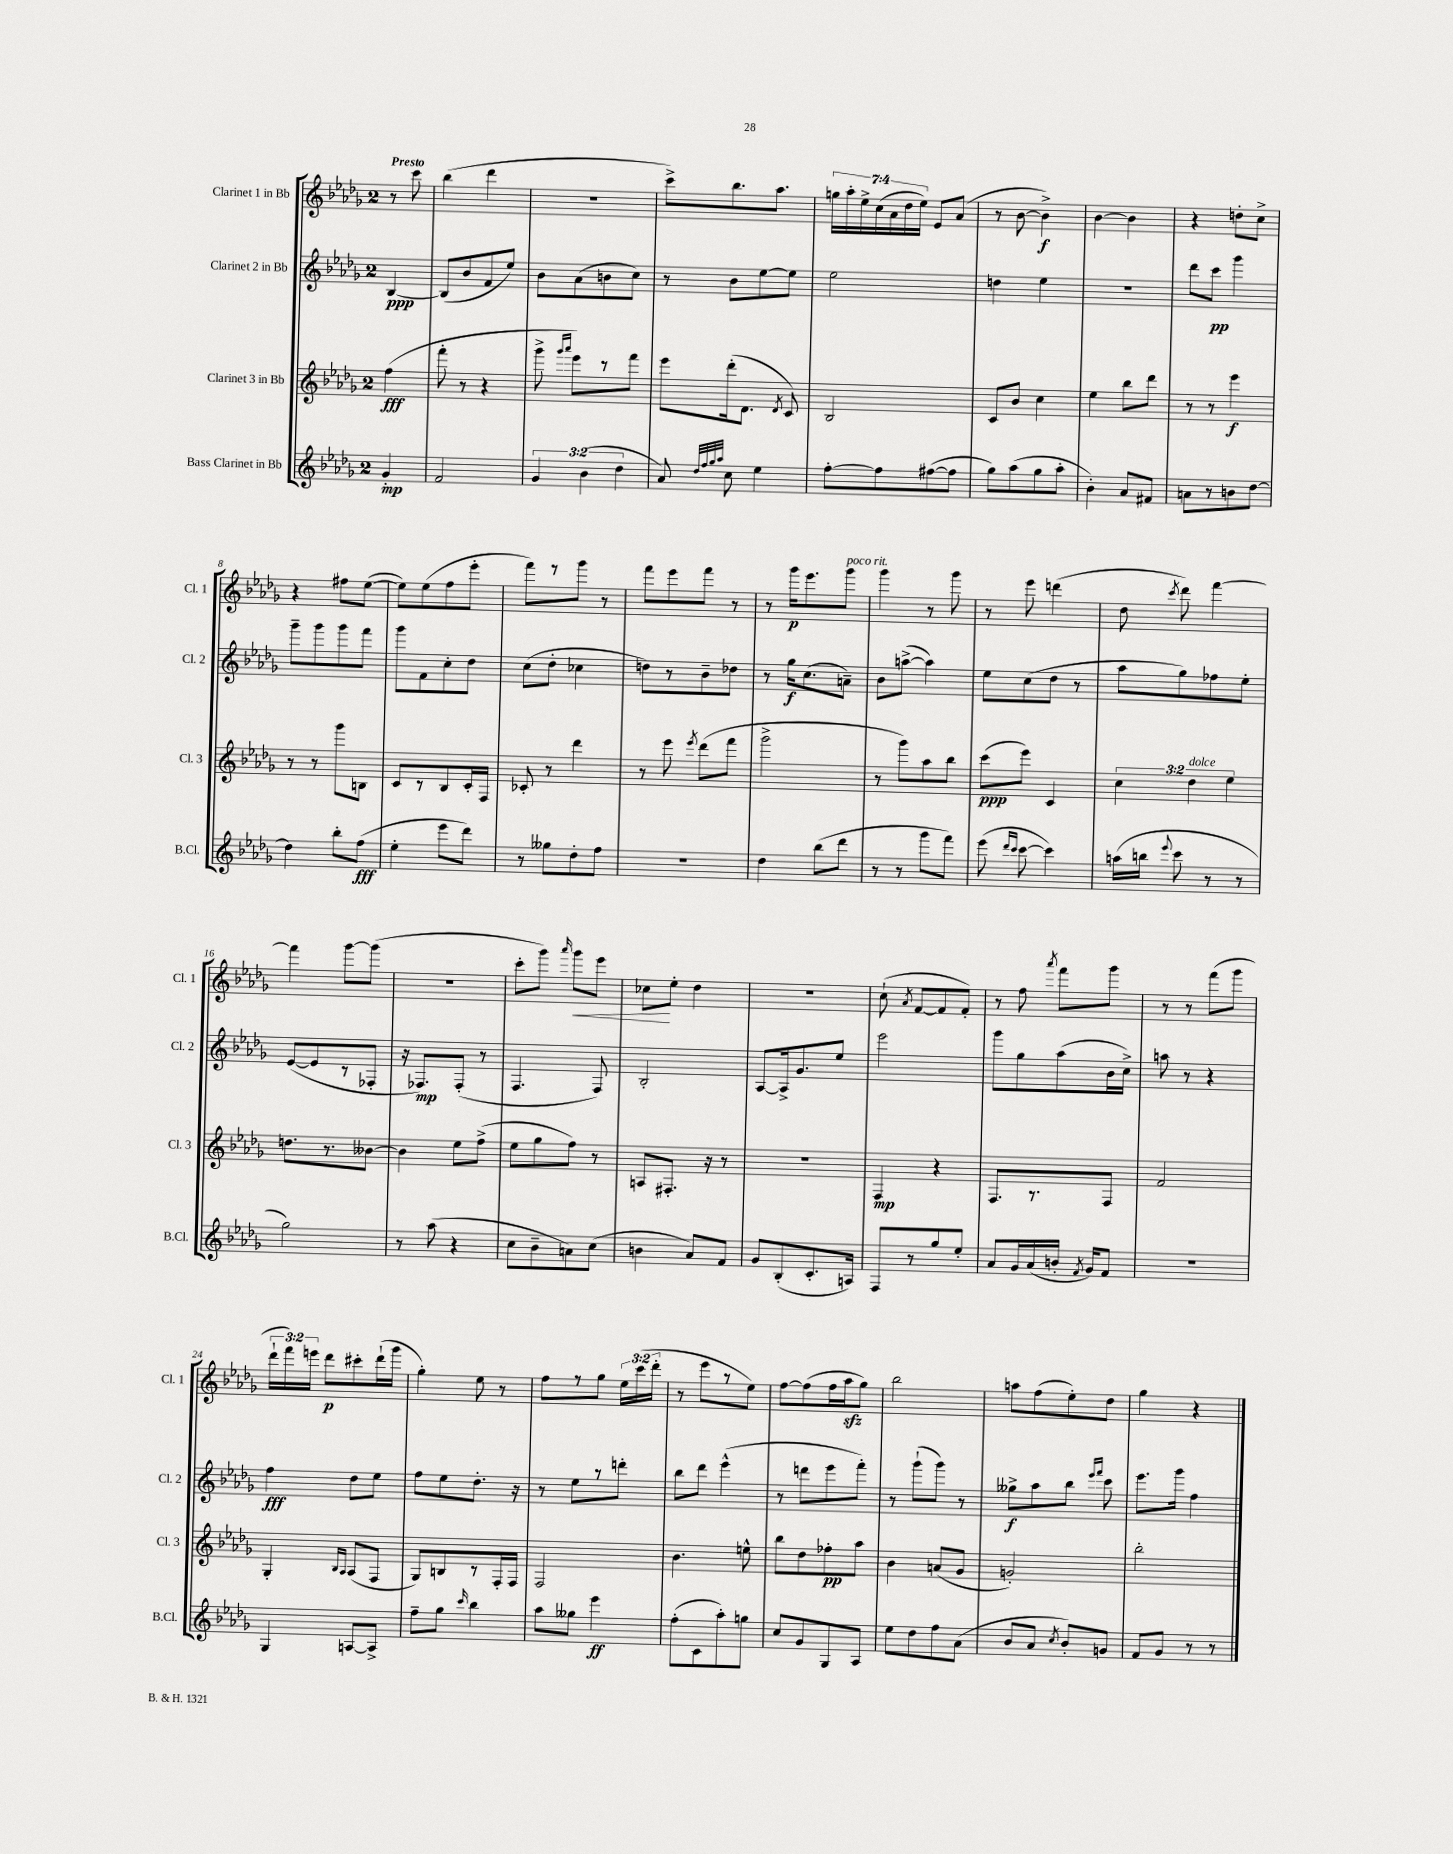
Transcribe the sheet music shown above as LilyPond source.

<<
\new StaffGroup <<
\new Staff = "s0" \with { instrumentName = "Clarinet 1 in Bb" shortInstrumentName = "Cl. 1" } {
    \clef treble \key des \major \once \override Staff.TimeSignature.style = #'single-digit \time 2/4 \override Staff.TupletNumber.text = #tuplet-number::calc-fraction-text \partial 4 \tempo "Presto"
    \autoBeamOff r8 c'''8 |
    bes''4( des'''4 |
    R2 |
    c'''8[->) bes''8. aes''8.] |
    \tuplet 7/4 { g''16[ aes''16-. ees''16-> c''16( aes'16 des''16 ees''16]) } ees'8[ aes'8]( |
    r8 bes'8~ bes'4->\f) |
    bes'4~ bes'4 |
    r4 d''8[-. c''8]-> |
    r4 fis''8[ ees''8]~( |
    ees''8[) ees''8( f''8 ees'''8]-. |
    f'''8[) r8 ges'''8] r8 |
    f'''8[ ees'''8 f'''8] r8 |
    r8 ges'''16[\p ees'''8. ges'''8]^\markup { \italic "poco rit." } |
    ges'''4 r8 ges'''8 |
    r8 ees'''8 d'''4( |
    des''8 \acciaccatura { c'''8 } des'''8) f'''4~ |
    f'''4 ges'''8[~ ges'''8]( |
    r2 |
    c'''8[-. ges'''8]) \grace { aes'''16 } ges'''8[\< ees'''8] |
    ces''8[\! ees''8]-. des''4 |
    r2 |
    c''8-!( \acciaccatura { aes'8 } f'8[~ f'8 f'8]-.) |
    r8 f''8 \acciaccatura { aes'''8 } f'''8[ ges'''8] |
    r8 r8 f'''8[( ges'''8] |
    \tuplet 3/2 { des'''16[-! f'''16) e'''16] } des'''8[\p cis'''8-. des'''16-!( ges'''16] |
    ges''4-.) ees''8 r8 |
    f''8[ r8 ges''8] \tuplet 3/2 { ees''16[ c'''16( des'''16]-. } |
    r8 ees'''8[ r8 ees''8]) |
    f''8[~ f''8( f''16 aes''16\sfz ges''8]) |
    bes''2 |
    a''8[ f''8( ees''8-.) des''8] |
    ges''4 r4 \bar "|." |
}
\new Staff = "s1" \with { instrumentName = "Clarinet 2 in Bb" shortInstrumentName = "Cl. 2" } {
    \clef treble \key des \major \once \override Staff.TimeSignature.style = #'single-digit \time 2/4 \partial 4
    \autoBeamOff bes4~\ppp |
    bes8[( bes'8 f'8 ees''8]) |
    bes'8[ aes'8( b'8 c''8]) |
    r8 bes'8[ ees''8~ ees''8] |
    ees''2 |
    d''4 ees''4 |
    R2 |
    des'''8[ c'''8]\pp ges'''4 |
    ges'''8[-- ges'''8 ges'''8 f'''8] |
    ges'''8[ f'8 c''8-. des''8] |
    c''8[( des''8]-. ces''4 |
    d''8[) r8 bes'8-- des''8] |
    r8 ges''16[\f c''8.( a'8]--) |
    bes'8[ a''8]~->( a''4) |
    ees''8[ c''8( des''8] r8 |
    aes''8[ ges''8) fes''8 ees''8]-. |
    ees'8[~( ees'8 r8 fes8]-. |
    r16 fes8.[\mp) fes8]-.( r8 |
    f4. f8) |
    bes2-. |
    aes8[~ aes16-> ges'8. ees''8] |
    ees'''2 |
    ges'''8[ ges''8 aes''8( bes'16 c''16]->) |
    a''8 r8 r4 |
    f''4\fff des''8[ ees''8] |
    f''8[ ees''8 des''8.]-. r16 |
    r8 ees''8[ r8 d'''8]-. |
    bes''8[ des'''8] ees'''4-^( |
    r8 d'''8[ ees'''8 f'''8]-.) |
    r8 ges'''8[-!( ges'''8]) r8 |
    geses''8[->\f aes''8 bes''8] \grace { ees'''16[ f'''16] } c'''8 |
    ees'''8.[ ges'''16] f''4 \bar "|." |
}
\new Staff = "s2" \with { instrumentName = "Clarinet 3 in Bb" shortInstrumentName = "Cl. 3" } {
    \clef treble \key des \major \once \override Staff.TimeSignature.style = #'single-digit \time 2/4 \override Staff.TupletNumber.text = #tuplet-number::calc-fraction-text \partial 4
    \autoBeamOff f''4\fff( |
    f'''8-. r8 r4 |
    ges'''8-> \grace { ges'''16[ aes'''16] } ees'''8[) r8 f'''8] |
    ees'''8[ des'''16-.( des'8.] \acciaccatura { des'8 } c'8) |
    bes2 |
    c'8[ bes'8] c''4 |
    ees''4 bes''8[ des'''8] |
    r8 r8 ees'''4\f |
    r8 r8 ges'''8[ b8] |
    c'8[ r8 bes8 c'16-. f16] |
    ces'8-. r8 des'''4 |
    r8 ees'''8 \acciaccatura { ees'''8 } des'''8[( f'''8] |
    ges'''2-> |
    r8 ges'''8[) aes''8 bes''8] |
    c'''8[\ppp( ees'''8]) c'4 |
    \tuplet 3/2 { c''4 des''4^\markup { \italic "dolce" } ees''4 } |
    d''8.[ r8. beses'8]~ |
    beses'4 ees''8[ f''8]->( |
    ees''8[ ges''8 f''8]) r8 |
    a8[ fis8.]-. r16 r8 |
    R2 |
    f4\mp r4 |
    f8.[ r8. f8] |
    f'2 |
    ges4-. \grace { bes16[ aes16] } aes8[( f8] |
    ges8[) b8 r8 f16-. f16] |
    f2 |
    bes'4. e''8-^ |
    bes''8[ des''8 fes''8-.\pp aes''8] |
    bes'4 a'8[( ges'8] |
    g'2-.) |
    bes''2-. \bar "|." |
}
\new Staff = "s3" \with { instrumentName = "Bass Clarinet in Bb" shortInstrumentName = "B.Cl." } {
    \clef treble \key des \major \once \override Staff.TimeSignature.style = #'single-digit \time 2/4 \override Staff.TupletNumber.text = #tuplet-number::calc-fraction-text \partial 4
    \autoBeamOff ges'4-.\mp |
    f'2 |
    \tuplet 3/2 { ges'4 bes'4( des''4 } |
    aes'8) \grace { des''32[ f''32 ges''32 aes''32] } c''8 ees''4 |
    f''8[~-. f''8 fis''8~( fis''8] |
    ges''8[) aes''8( ges''8 aes''8]-. |
    bes'4-.) aes'8[ fis'8] |
    a'8[ r8 b'8 des''8]~ |
    des''4 bes''8[-. f''8]\fff( |
    ees''4-. ees'''8[ des'''8]) |
    r8 geses''8[ des''8-. f''8] |
    r2 |
    des''4 bes''8[( des'''8] |
    r8 r8 ges'''8[ f'''8]) |
    ees'''8( \grace { des'''16[ c'''16] } c'''8~ c'''4) |
    a''16[( b''16] \appoggiatura { ees'''8 } c'''8 r8 r8 |
    ges''2) |
    r8 aes''8( r4 |
    c''8[ bes'8-- a'8) c''8]( |
    b'4 aes'8[) f'8] |
    ges'8[ bes8-.( c'8.-. a16]) |
    f8[ r8 ges''8 ees''8]-. |
    aes'8[ ges'16 aes'16( b'16]-. \acciaccatura { f'8 } ges'16[) f'8] |
    r2 |
    ges4 a8[~ a8]-> |
    f''8[-- ges''8] \grace { c'''16 } bes''4 |
    aes''8[ geses''8] ees'''4\ff |
    f''8[-.( c'8 aes''8-.) g''8] |
    c''8[ ges'8 ges8 aes8] |
    ees''8[ des''8 f''8 aes'8]( |
    bes'8[ aes'8] \acciaccatura { c''8 } bes'8[-.) g'8] |
    f'8[ ges'8] r8 r8 \bar "|." |
}
>>
>>
